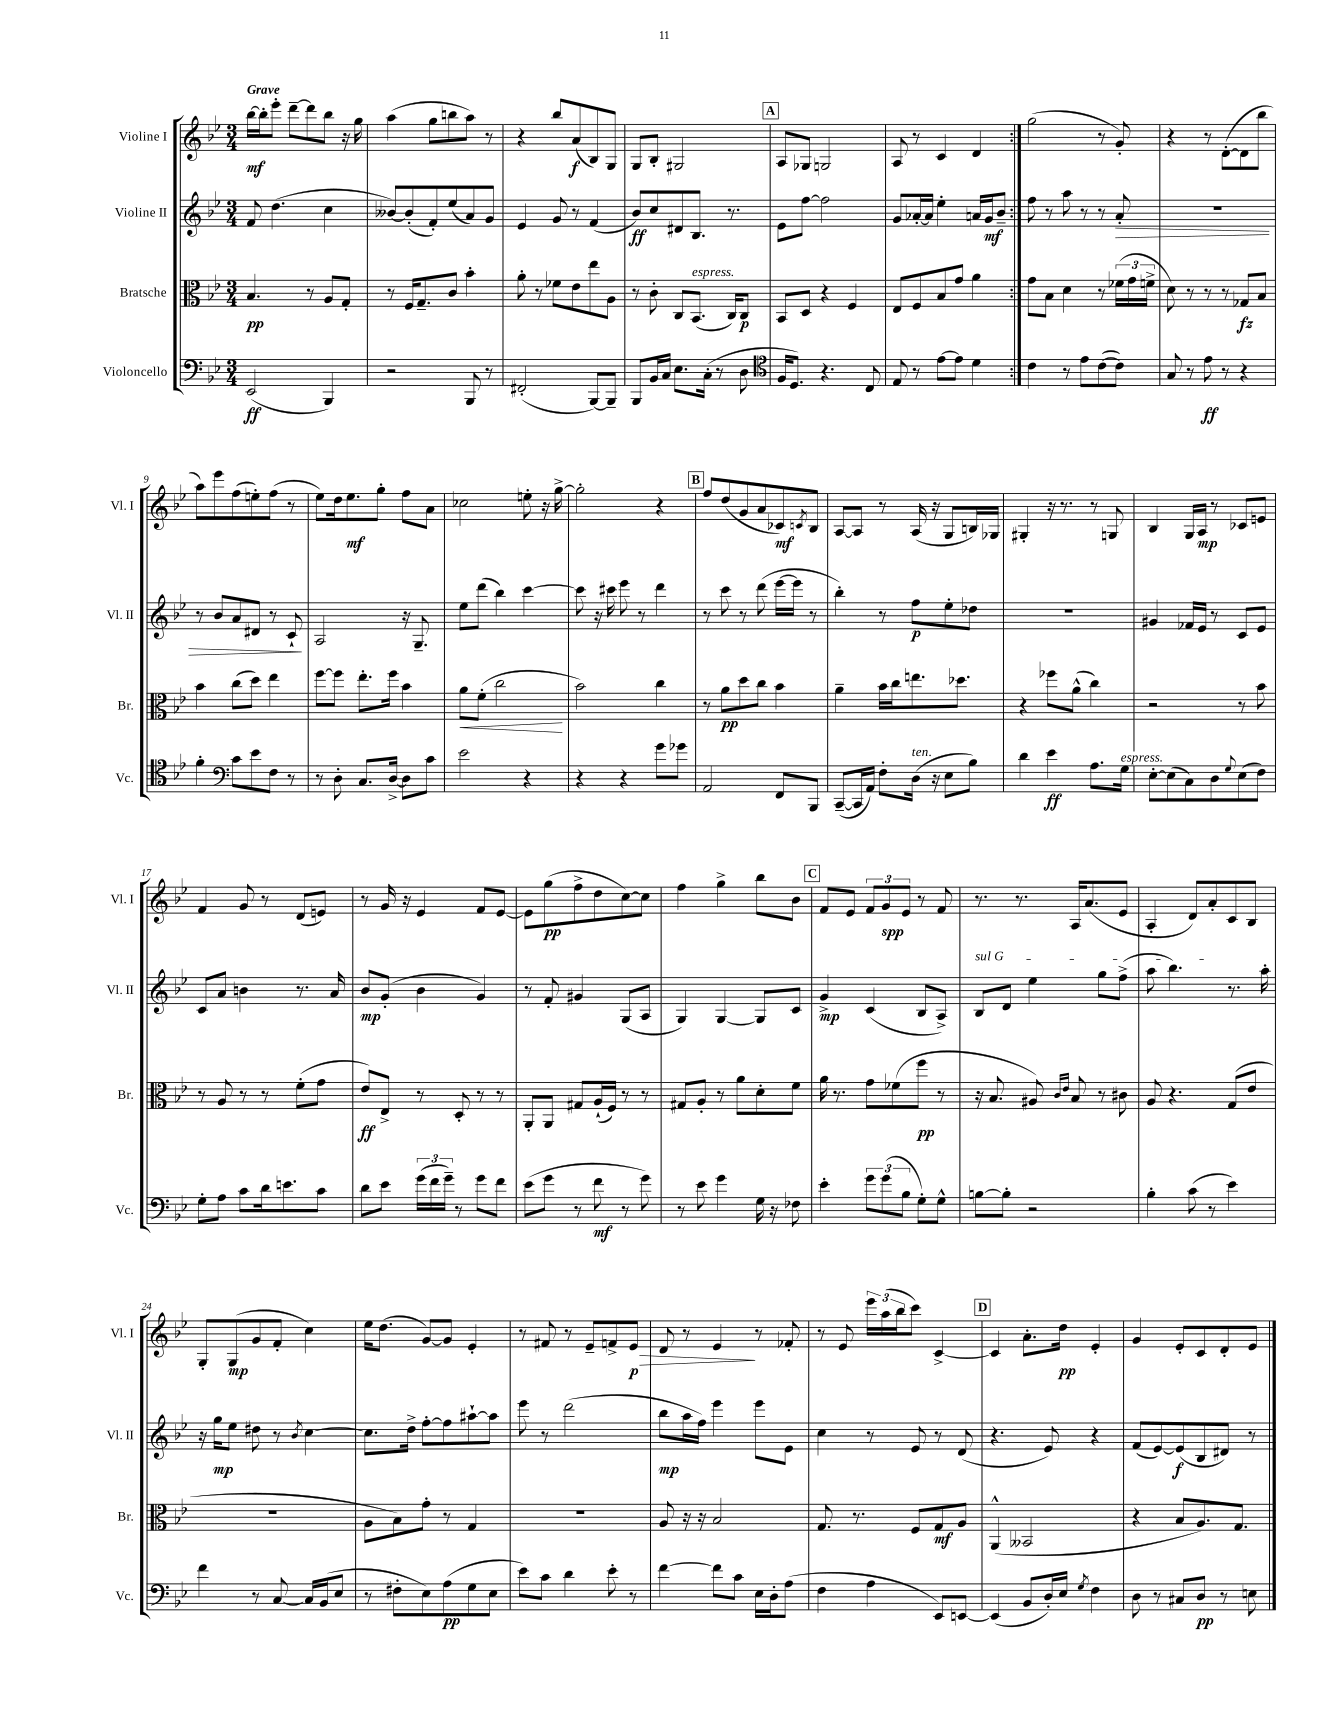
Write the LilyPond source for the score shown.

<<
\new StaffGroup <<
\new Staff = "s0" \with { instrumentName = "Violine I" shortInstrumentName = "Vl. I" } {
    \clef treble \key bes \major \numericTimeSignature \time 3/4 \tempo "Grave"
    \repeat volta 2 { bes''16~\mf bes''16-. ees'''8-. d'''8~-- d'''8 bes''8 r16 g''16 |
    a''4( g''8 b''8 a''8) r8 |
    r4 bes''8 a'8\f( bes8) g8 |
    g8 bes8-. gis2 |
    \mark \markup { \box "A" } a8 ges8 g2 |
    a8 r8 c'4 d'4 | }
    g''2( r8 g'8-.) |
    r4 r8 d'8~-.( d'8 bes''8 |
    a''8) ees'''8 f''8( e''8-.) f''8( r8 |
    ees''8) d''16 ees''8.\mf g''8-. f''8 a'8 |
    ces''2 e''8-. r16 g''16~-> |
    g''2-. r4 |
    \mark \markup { \box "B" } f''8 d''8( g'8 a'8 ces'8\mf) \acciaccatura { c'8 } bes8 |
    a8~ a8 r8 a16( r16 g8 b16) ges16 |
    gis4-. r16 r8. r8 g8 |
    bes4 g16 a16\mp r8 ces'8 e'8 |
    f'4 g'8 r8 d'8( e'8) |
    r8 g'16 r16 ees'4 f'8 ees'8~ |
    ees'8 g''8\pp( f''8-> d''8 c''8~) c''8 |
    f''4 g''4-> bes''8 bes'8 |
    \mark \markup { \box "C" } f'8 ees'8 \tuplet 3/2 { f'8 g'8\spp ees'8 } r8 f'8 |
    r8. r8. a16 a'8.( ees'8 |
    a4-. d'8) a'8-. c'8 bes8 |
    g8-. g8\mp( g'8 f'8-. c''4) |
    ees''16 d''8.( g'8~) g'8 ees'4-. |
    r8 fis'8 r8 ees'8-- f'8-> ees'8\p\> |
    d'8 r8 ees'4\! r8 fes'8-. |
    r8 ees'8 \tuplet 3/2 { ees'''16 a''16( bes''16 } c'''8) c'4~-> |
    \mark \markup { \box "D" } c'4 a'8.-. d''16\pp ees'4-. |
    g'4 ees'8-. c'8 d'8-. ees'8 \bar "|." |
}
\new Staff = "s1" \with { instrumentName = "Violine II" shortInstrumentName = "Vl. II" } {
    \clef treble \key bes \major \numericTimeSignature \time 3/4
    \repeat volta 2 { f'8 d''4.( c''4 |
    beses'8~) beses'8-.( f'8-.) ees''8( a'8) g'8 |
    ees'4 g'8 r8 f'4( |
    bes'8\ff) c''8 dis'8 bes8. r8. |
    \mark \markup { \box "A" } ees'8 f''8~ f''2 |
    g'8 aes'16~-. aes'16 ees''4-. a'16 g'16\mf bes'8-- | }
    f''8 r8 a''8 r8 r8 a'8-.\> |
    R2. |
    r8 bes'8 a'8 dis'8 r8 c'8-!\! |
    a2 r16 g8.-- |
    ees''8 d'''8( bes''4) c'''4~ |
    c'''8 r16 cis'''16 ees'''8 r8 d'''4 |
    \mark \markup { \box "B" } r8 c'''8 r8 d'''8( ees'''16~ ees'''16 r8 |
    bes''4-.) r8 f''8\p ees''8-. des''8 |
    R2. |
    gis'4 fes'16 ees'16 r8 c'8 ees'8 |
    c'8 a'8 b'4 r8. a'16 |
    bes'8\mp g'8-.( bes'4 g'4) |
    r8 f'8-. gis'4 g8( a8 |
    g4) g4~ g8 c'8 |
    \mark \markup { \box "C" } g'4->\mp c'4( bes8 a8->) |
    \once \override TextSpanner.bound-details.left.text = \markup { \italic "sul G" } bes8\startTextSpan d'8 ees''4 g''8 f''8->( |
    a''8 bes''4.\stopTextSpan) r8. a''16-. |
    r16 g''16\mp ees''8 dis''8 r8 \acciaccatura { bes'8 } c''4~ |
    c''8. d''16-> f''8~-. f''8 ais''8~-! ais''8 |
    ees'''8 r8 d'''2( |
    bes''8\mp a''16 f''16) ees'''4 ees'''8 ees'8 |
    c''4 r8 ees'8 r8 d'8( |
    \mark \markup { \box "D" } r4. ees'8) r4 |
    f'8( ees'8~) ees'8\f( bes8 dis'8) r8 \bar "|." |
}
\new Staff = "s2" \with { instrumentName = "Bratsche" shortInstrumentName = "Br." } {
    \clef alto \key bes \major \numericTimeSignature \time 3/4
    \repeat volta 2 { bes4.\pp r8 a8 g8-. |
    r8 f16 g8.-- c'8 bes'4-. |
    a'8-. r8 fes'8 ees'8 ees''8 a8 |
    r8 c'8-. c8 bes,8.^\markup { \italic "espress." }( c16) c8\p |
    \mark \markup { \box "A" } bes,8 d8 r4 f4 |
    ees8 f8 bes8 g'8 a'4 | }
    g'8 bes8 d'4 r8 \tuplet 3/2 { fes'16( g'16 f'16-> } |
    d'8) r8 r8 r8 ges8\fz bes8 |
    bes'4 c''8( d''8) ees''4 |
    f''8~ f''8 ees''8.-. f''16 bes'4 |
    a'8\< f'8-.( c''2\! |
    bes'2) c''4 |
    \mark \markup { \box "B" } r8 a'8\pp d''8 c''8 bes'4 |
    a'4-- bes'16 c''16 e''8. des''8. |
    r4 fes''8 a'8-^( c''4) |
    r2 r8 bes'8 |
    r8 a8 r8 r8 f'8-.( g'8 |
    ees'8\ff) ees8-> r8 d8-. r8 r8 |
    a,8-. a,8 gis8 a16-!( f16) r8 r8 |
    gis8 a8-. r8 a'8 d'8-. f'8 |
    \mark \markup { \box "C" } a'16 r8. g'8 fes'8( f''8\pp r8 |
    r16 bes8. ais8) \grace { c'16 ees'16 } bes8 r8 cis'8 |
    a8 r4. g8( ees'8 |
    R2. |
    a8 bes8) g'8-. r8 g4 |
    R2. |
    a8 r16 r16 bes2 |
    g8. r8. f8 g8\mf a8 |
    \mark \markup { \box "D" } a,4-^( beses,2 |
    r4 bes8 a8.) g8. \bar "|." |
}
\new Staff = "s3" \with { instrumentName = "Violoncello" shortInstrumentName = "Vc." } {
    \clef bass \key bes \major \numericTimeSignature \time 3/4
    \repeat volta 2 { ees,2\ff( bes,,4) |
    r2 bes,,8 r8 |
    fis,2-.( bes,,8~) bes,,8-- |
    bes,,8 bes,16 c16 ees8. c16-.( r8 d8 |
    \mark \markup { \box "A" } \clef tenor f16 d8.) r4. c8 |
    ees8 r8 ees'8~ ees'8 d'4 | }
    c'4 r8 ees'8 c'8~( c'8) |
    g8 r8 ees'8\ff r8 r4 |
    f'4-. \clef bass c'8 ees'8 f8 r8 |
    r8 d8-. c8. d16~-> d8 c'8 |
    ees'2 r4 |
    r4 r4 g'8 ges'8 |
    \mark \markup { \box "B" } a,2 f,8 bes,,8 |
    c,8~--( c,16 a,16) f8-. d16^\markup { \italic "ten." }( r16 ees8 bes8) |
    d'4 ees'4\ff a8. g16^\markup { \italic "espress." } |
    ees8~-. ees8( c8) d8 \appoggiatura { g8 } ees8( f8) |
    g8-. a8 c'8 d'16 e'8. c'8 |
    d'8 ees'8 \tuplet 3/2 { g'16( f'16 g'16--) } r8 g'8 f'8 |
    ees'8( g'8 r8 f'8\mf r8 g'8) |
    r8 ees'8 g'4 g16 r16 fes8 |
    \mark \markup { \box "C" } ees'4-. \tuplet 3/2 { g'8 g'8( bes8 } g8-.) g8-^ |
    b8~ b8-. r2 |
    bes4-. c'8( r8 ees'4) |
    f'4 r8 c8~ c16 bes,16( ees8 |
    r8 fis8-. ees8) a8\pp( g8 ees8 |
    ees'8) c'8 d'4 ees'8-. r8 |
    f'4~ f'8 c'8 ees16 d16-. a8( |
    f4 a4 ees,8) e,8~ |
    \mark \markup { \box "D" } e,4( bes,8 d16-.) ees16 \acciaccatura { g8 } f4 |
    d8 r8 cis8 d8\pp r8 e8 \bar "|." |
}
>>
>>
